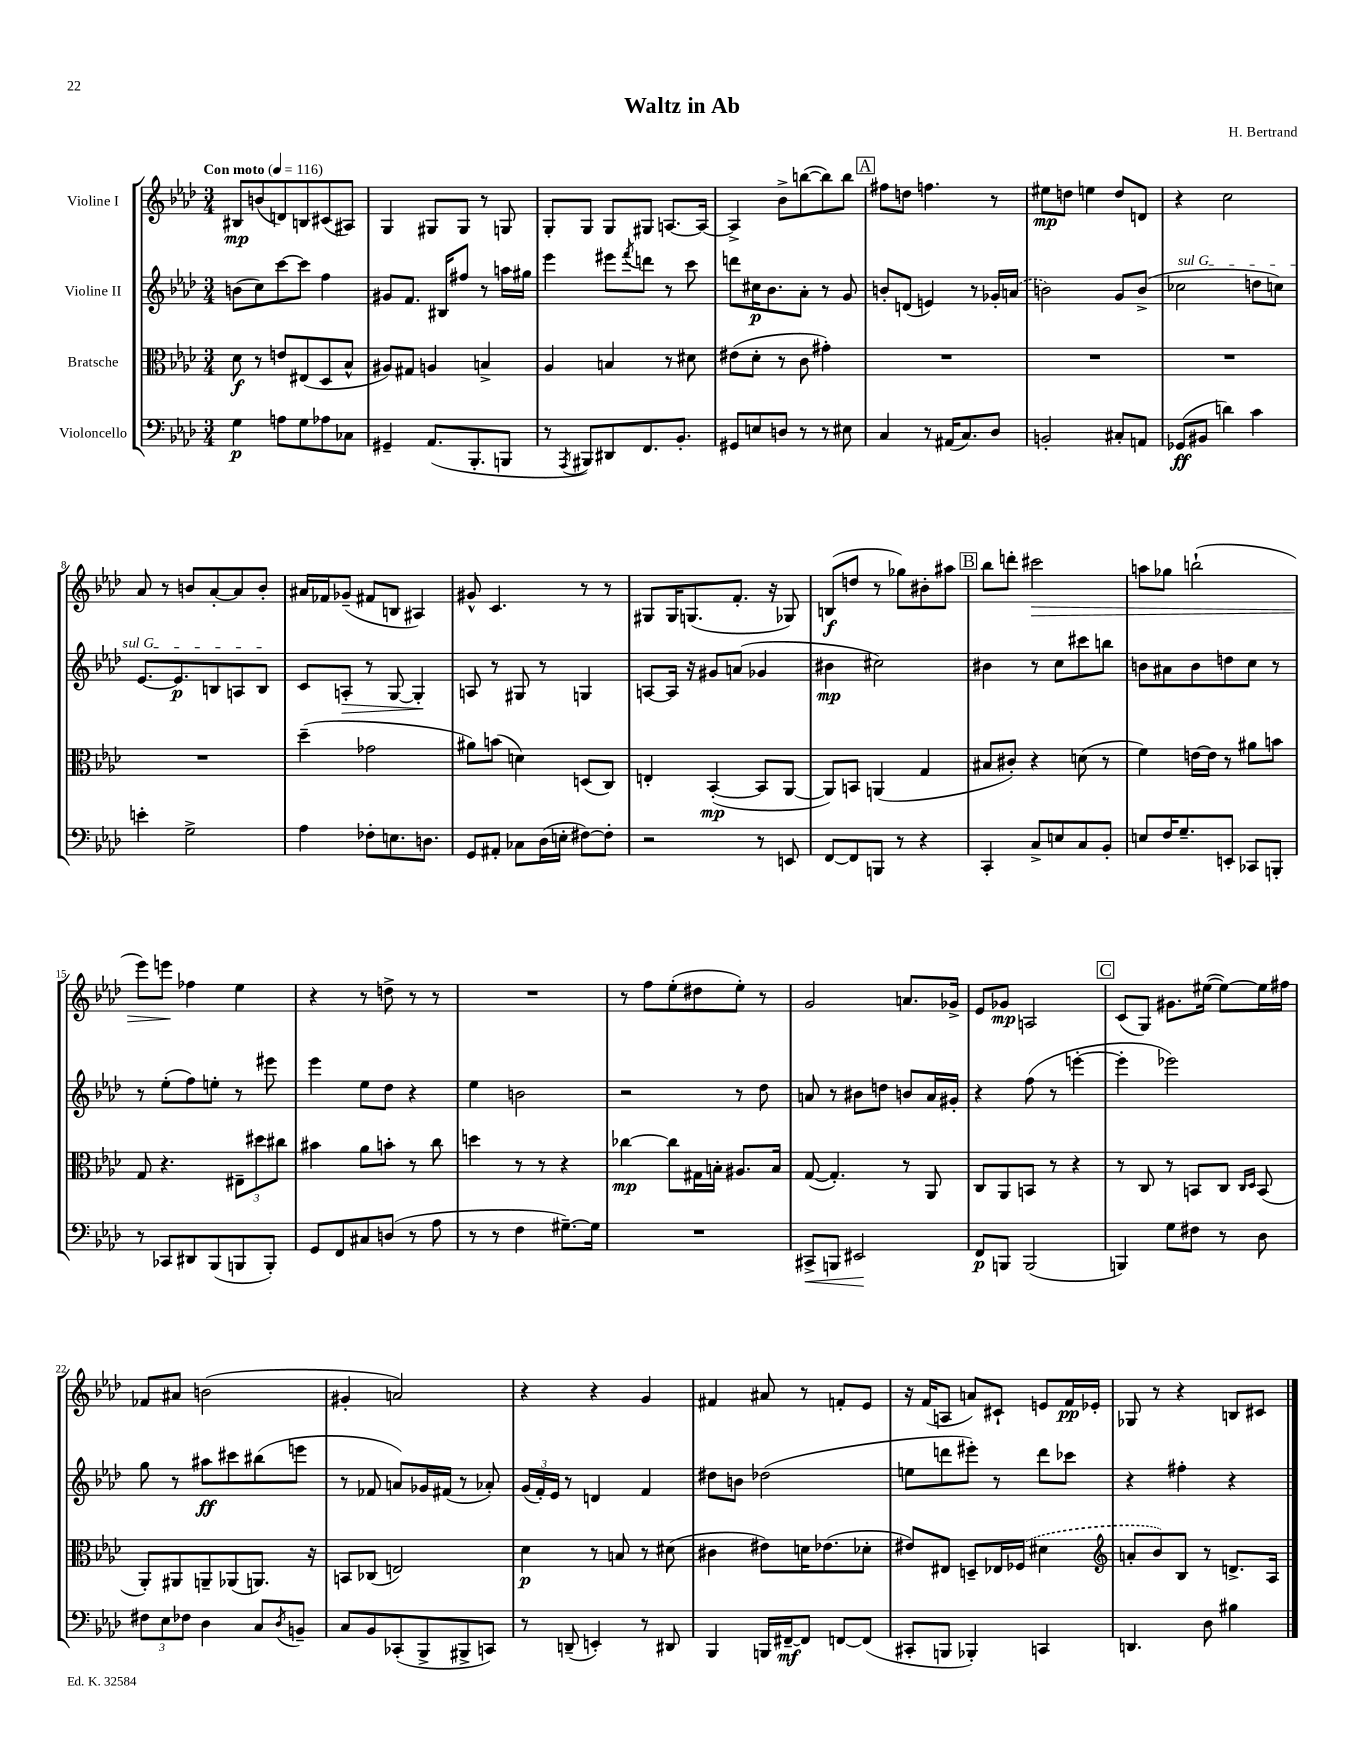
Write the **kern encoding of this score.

**kern	**kern	**kern	**kern
*staff4	*staff3	*staff2	*staff1
*clefF4	*clefC3	*clefG2	*clefG2
*k[b-e-a-d-]	*k[b-e-a-d-]	*k[b-e-a-d-]	*k[b-e-a-d-]
*M3/4	*M3/4	*M3/4	*M3/4
*MM116	*MM116	*MM116	*MM116
4G	8d-	(8b	8B#
.	8r	8cc)	(8b
8A	8e	[8ccc	8d)
8G	(8E#	8ccc]	8B
8A-	8D-	4ff	(8c#
8C-	8B-^^	.	8A#)
=	=	=	=
4GG#~	8A#)	8g#	4G
.	8G#	8.f	.
(8.AA-	4A	.	8G#
.	.	16B#	.
.	.	8ff#	8G#
8.BBB-'	.	.	.
.	4B^	8r	8r
8BBB	.	16aa	8G
.	.	16gg#	.
=	=	=	=
8r	4A-	4eee-	8G'
8qAAA-	.	.	.
8BBB#)	.	.	8G
8DD#	4B	8eee#	8G
.	.	8qfff	.
8.FF	.	8ddd	8G#
.	8r	8r	[8.A
8.BB-'	.	.	.
.	8d#	8ccc	.
.	.	.	16A_
=	=	=	=
8GG#	(8e#	8ddd	4A^]
8E	8d-'	16cc#	.
.	.	8.b-	.
8D	8r	.	8b-^
8r	8c	8a-'	([8bb
8r	4g#')	8r	8bb])
8E#	.	8g	8bb
=	=	=	=
4C	2.r	8b'	8ff#
.	.	(8d	8dd
8r	.	4e)	4.ff
(16AA#	.	.	.
8.C)	.	.	.
.	.	8r	.
8D-	.	16g-'	8r
.	.	(16a	.
=	=	=	=
2BB'	2.r	2b)	8ee#
.	.	.	8dd
.	.	.	4ee
8C#'	.	8g	8dd
8AA	.	(8b^	8d
=	=	=	=
(8GG-	2.r	2cc-	4r
8BB#	.	.	.
4d)	.	.	2cc
4c	.	8dd	.
.	.	8cc)	.
=	=	=	=
4e'	2.r	[8.e-	8a-
.	.	.	8r
.	.	8.e-]	.
2G^	.	.	8b
.	.	8B	[8a-'
.	.	8A	8a-]
.	.	8B	8b'
=	=	=	=
4A-	(4dd-~	8c	16a#
.	.	.	16f-
.	.	8A'	(8g-~
8F-'	2g-	8r	8f#
8.E	.	[8G	8B
.	.	4G']	4A#)
8.D	.	.	.
=	=	=	=
8GG	8a#)	8A	8g#^^
8AA#'	(8b	8r	4.c
8C-	4d)	8G#	.
(16D-	.	8r	.
16E'	.	.	.
[8F#)	(8D	4G	8r
8F#']	8C)	.	8r
=	=	=	=
2r	4E'	[8A	8G#
.	.	16A]	16G#
.	.	16r	(8.G
.	([4BB-'	8g#	.
.	.	(8a	8.f'
8r	8BB-]	4g-	.
.	.	.	16r
8EE	[8AA-	.	8G-)
=	=	=	=
[8FF	8AA-])	4b#	(8B
8FF]	8BB	.	8dd
8BBB	(4AA	2cc#)	8r
8r	.	.	8gg-)
4r	4G	.	8b#'
.	.	.	8aa#
=	=	=	=
4CC'	8B#	4b#	8bb-
.	8c#')	.	8ddd'
8C^	4r	8r	2ccc#
8E	.	8cc	.
8C	(8d	8ccc#	.
8BB-'	8r	8bb	.
=	=	=	=
8E	4f)	8b	8aa
16F	.	8a#	8gg-
8.G~	.	.	.
.	[16e	8b	(2bb`
.	16e]	.	.
8EE'	8r	8dd	.
8CC-	8a#	8cc	.
8BBB'	8b	8r	.
=	=	=	=
8r	8G	8r	8eee-)
8CC-	4.r	(8ee-'	8eee
8DD#	.	8ff)	4ff-
(8BBB-	.	8ee'	.
8BBB	12E#~	8r	4ee-
.	12dd#	.	.
8BBB')	.	8eee#	.
.	12cc#	.	.
=	=	=	=
8GG	4b#	4eee-	4r
8FF	.	.	.
8C#	8a-	8ee-	8r
(8D	8b'	8dd-	8dd^
8r	8r	4r	8r
8A-	8cc	.	8r
=	=	=	=
8r	4dd	4ee-	2.r
8r	.	.	.
4F	8r	2b	.
.	8r	.	.
[8.G#~)	4r	.	.
16G#]	.	.	.
=	=	=	=
2.r	[4cc-	2r	8r
.	.	.	8ff
.	8cc-]	.	(8ee-'
.	16G#	.	8dd#
.	16B'	.	.
.	8.A#	8r	8ee-')
.	.	8dd-	8r
.	16B	.	.
=	=	=	=
8CC#^	([8G	8a	2g
8BBB	4.G'])	8r	.
2EE#	.	8b#	.
.	.	8dd	.
.	8r	8b	8.a
.	8AA-	16a	.
.	.	16g#'	16g-^
=	=	=	=
8FF	8C	4r	8e-
8BBB	8AA-	.	8g-
(2BBB	8BB	(8ff	2A
.	8r	8r	.
.	4r	[4eee'	.
=	=	=	=
4BBB)	8r	4eee']	(8c
.	8C	.	8G)
8G	8r	2eee-)	8.g#
8F#	8BB	.	.
.	.	.	([16ee#
8r	8C	.	8ee#_)
.	16qqC	.	.
.	16qqD-	.	.
8D-	(8BB	.	16ee#]
.	.	.	16ff#
=	=	=	=
12F#	8AA-')	8gg	8f-
12E-	.	.	.
.	8AA#	8r	8a#
12F-	.	.	.
4D-	8AA~	8aa#	(2b
.	(8AA-	8ccc#	.
8C	8.AA)	(8bb#	.
8qD-	.	.	.
8BB~	.	8eee	.
.	16r	.	.
=	=	=	=
8C	8BB	8r	4g#'
8BB-	(8C-	8f-	.
(8CC-'	2E)	8a)	2a)
8BBB-^	.	16g-	.
.	.	(16f#	.
8BBB#^	.	8r	.
8CC)	.	8a-')	.
=	=	=	=
8r	4d-	(24g	4r
.	.	24f')	.
.	.	24e-	.
(8DD~	.	8r	.
4EE')	8r	4d	4r
.	8B	.	.
8r	8r	4f	4g
8DD#	(8d#	.	.
=	=	=	=
4BBB-	4c#	8dd#	4f#
.	.	8b	.
16BBB	8e#)	(2dd-	8a#
[16FF#~	.	.	.
8FF#]	16d	.	8r
.	(8.e-	.	.
[8FF	.	.	8f'
(8FF]	8d-'	.	8e-
=	=	=	=
8CC#'	8e#)	8ee	16r
.	.	.	(16f
8BBB	8E#	8ddd	8A
4BBB-')	8D~	8eee#')	8a)
.	16E-	8r	8c#`
.	(16F-	.	.
4CC	4d#	8ddd	8e
.	.	8ccc-	16f
.	.	.	16e-'
=	=	=	=
*	*clefG2	*	*
4.DD	8a'	4r	8G-
.	8b-)	.	8r
.	8B-	4ff#'	4r
8D-	8r	.	.
4B#	8.d^	4r	8B
.	.	.	8c#
.	16A-	.	.
==	==	==	==
*-	*-	*-	*-
